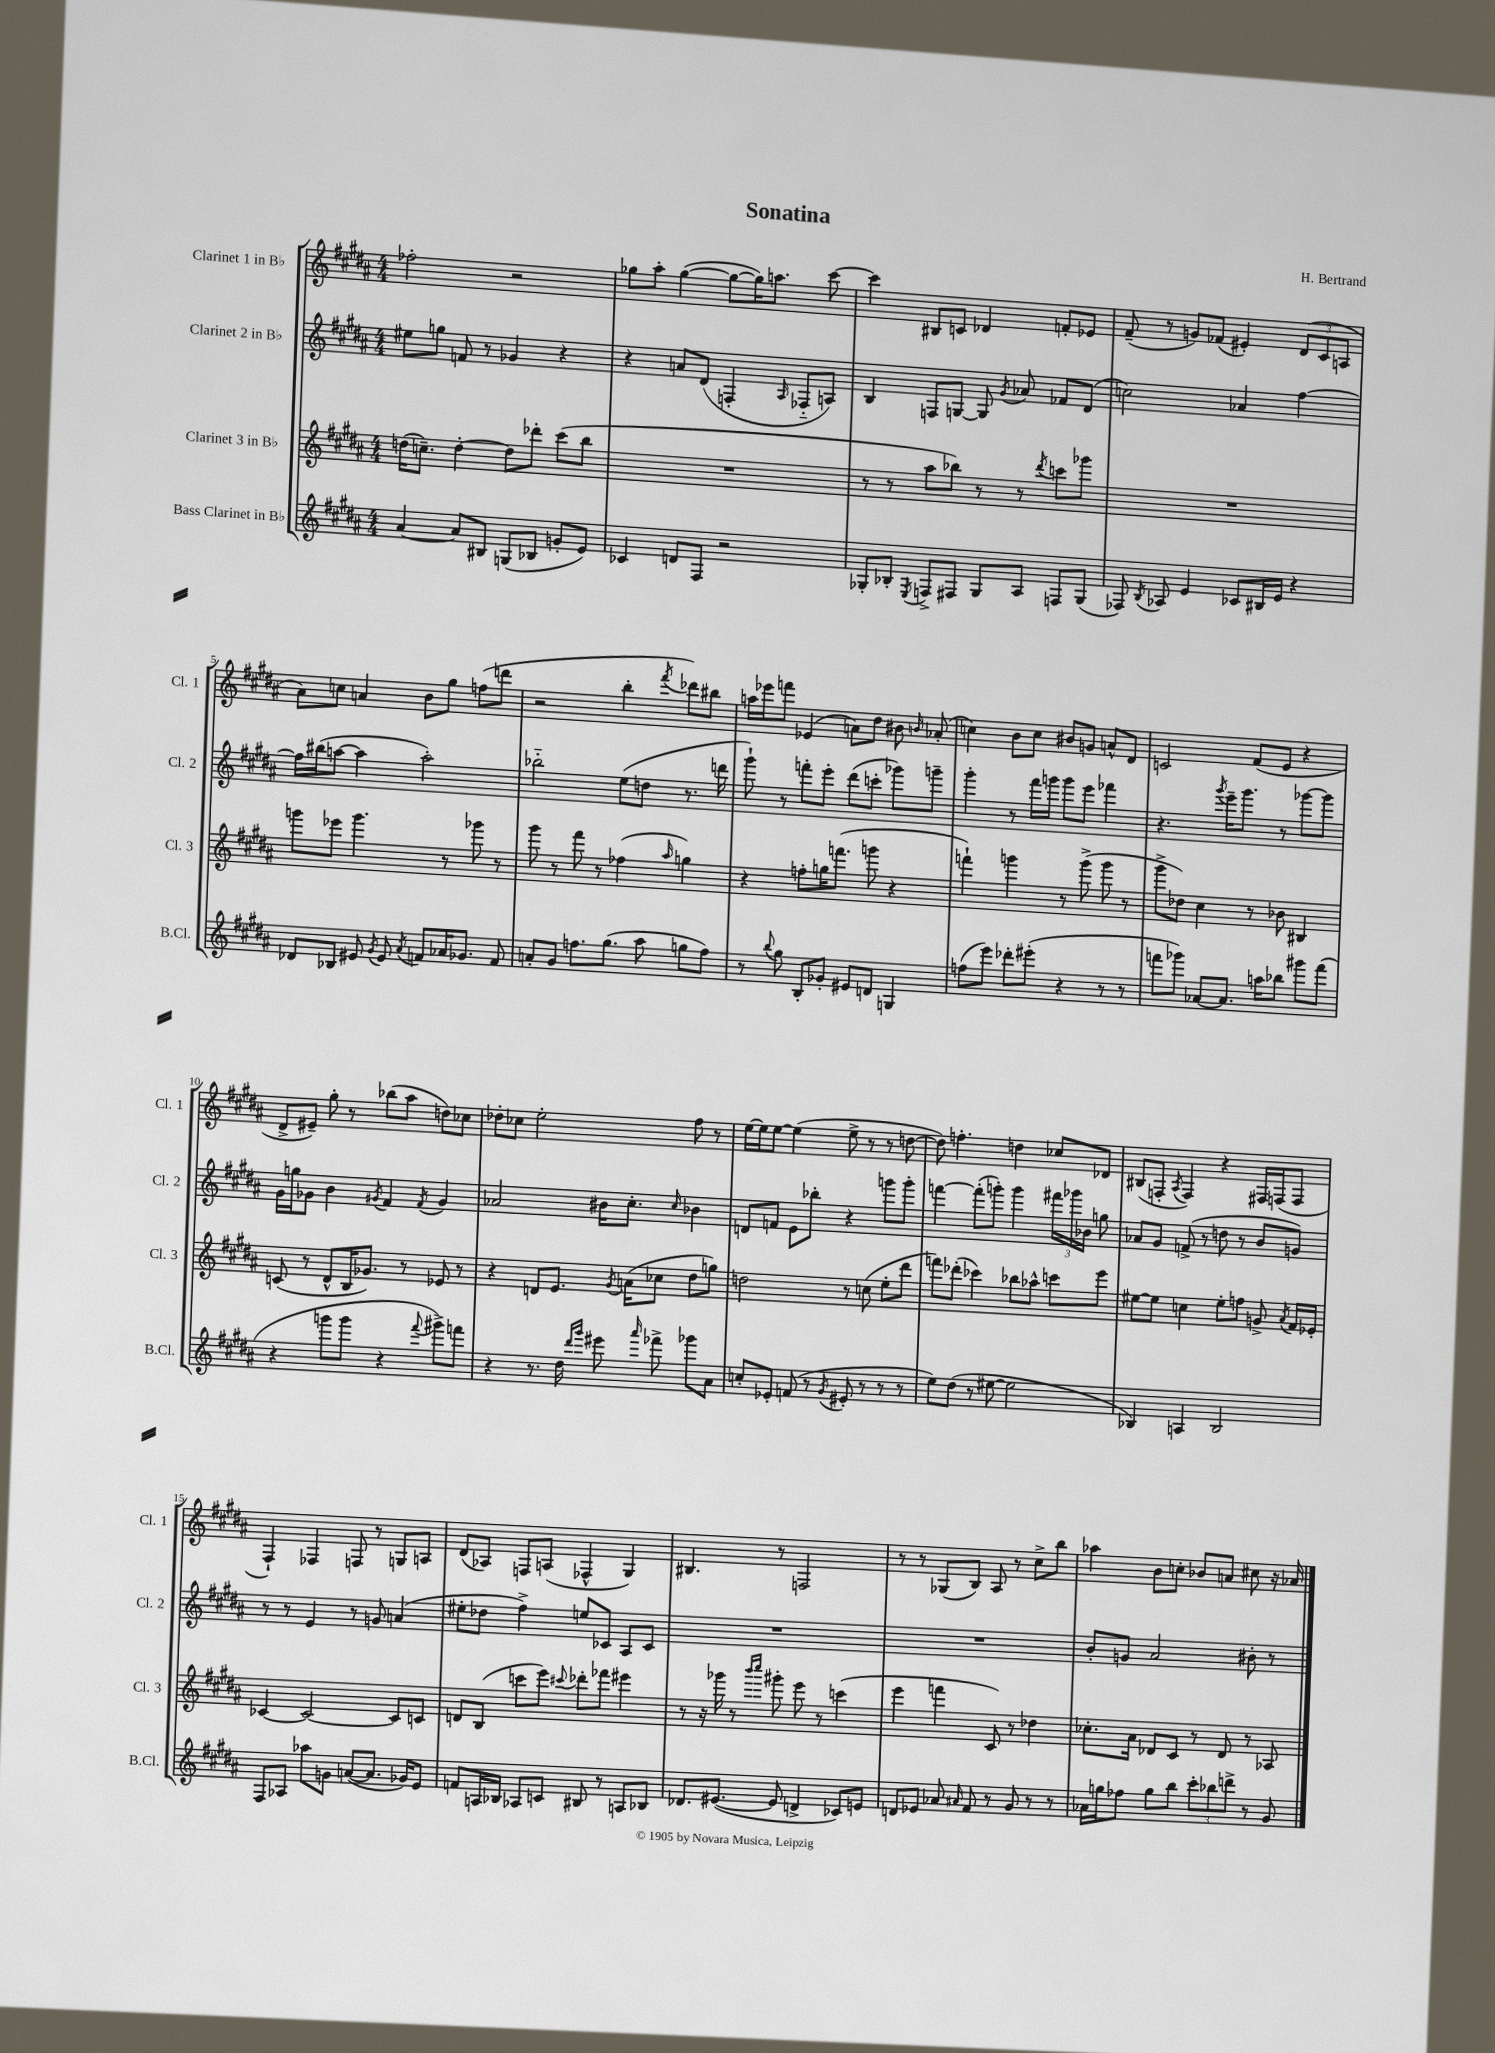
\header { title = "Sonatina" composer = "H. Bertrand" }
<<
\new StaffGroup <<
\new Staff = "s0" \with { instrumentName = "Clarinet 1 in Bb" shortInstrumentName = "Cl. 1" } {
    \clef treble \key b \major \numericTimeSignature \time 4/4
    \autoBeamOff fes''2-. r2 |
    ges''8[ ais''8]-. ges''4~( ges''8[~ ges''16) a''8.] cis'''8~ |
    cis'''4 bis8[ c'8] des'4 f'8[-. ees'8] |
    fis'8--( r8 g'8[) fes'8]( eis'4-.) \tuplet 3/2 { dis'8[( cis'8 a8] } |
    ais'8[) c''8] a'4 b'8[ gis''8] f''8[( d'''8] |
    r2 b''4-. \acciaccatura { fis'''8 } des'''8[) bis''8] |
    a''16[ ees'''16 f'''8] ees'4( a'8[) dis''8] bis'8 \grace { b'16 } aes'8-.( |
    c''4) b'8[ c''8] bis'8[ g'8] a'8[-^ dis'8] |
    c'2 fis'8[( e'8] r4 |
    dis'8[-> eis'8]--) gis''8-. r8 bes''8[( ais''8] d''8[) ces''8] |
    des''8[-. ces''8] e''2-. fis''8 r8 |
    e''16[~ e''16 e''8]~ e''4( e''8-> r8 r8 d''8~ |
    d''8) f''4.-. d''4 ces''8[ des'8] |
    bis8[( f8]-. \acciaccatura { ais8 } f4) r4 fis16[ f16( f8] |
    fis4-!) fes4 f8 r8 g8[ a8] |
    dis'8[( aes8]) f8[ a8]( fes4-^ gis4) |
    bis4. r8 f2 |
    r8 r8 ges8[( b8]) ais8 r8 cis''8[-> b''8] |
    aes''4 b'8[ c''8]-. bes'8[ a'8] cis''8 r16 aes'16 \bar "|." |
}
\new Staff = "s1" \with { instrumentName = "Clarinet 2 in Bb" shortInstrumentName = "Cl. 2" } {
    \clef treble \key b \major \numericTimeSignature \time 4/4
    \autoBeamOff eis''8[ g''8] f'8 r8 ges'4 r4 |
    r4 a'8[ dis'8]( f4-. \grace { ais16 } fes8[-_ a8]) |
    b4 f8[ g8]~ g8 \acciaccatura { gis'8 } aes'8 fes'8[ dis'8]( |
    c''2) aes'4 fis''4~ |
    fis''16[ bis''16( a''8]~ a''4 a''2-.) |
    bes''2-_ e''8[( d''8] r8. d'''16 |
    gis'''8-!) r8 f'''8[-. e'''8]-. dis'''8[( c'''8]-. ges'''8[) g'''8]-- |
    gis'''4-. r8 fis'''16[ g'''16] g'''8[ e'''8] fes'''4 |
    r4. \acciaccatura { gis'''8 } e'''16[-- gis'''8.] r8 ges'''8[~ ges'''8] |
    gis'16[ g''16 ges'8] b'4 \acciaccatura { gis'8 } fis'4 \acciaccatura { fis'8 } gis'4 |
    aes'2 bis'16[ cis''8.]-. \grace { cis''16 } bes'4 |
    d'8[ f'8] e'8[ bes''8]-. r4 g'''8[ g'''8]-. |
    f'''4~ f'''8[-.( g'''8]-.) g'''4 \tuplet 3/2 { fis'''16[ ges'''16 bes'16] } g''8 |
    aes'8[ gis'8] f'8->( r8 d''8 r8 b'8[ g'8]) |
    r8 r8 e'4 r8 g'8 a'4( |
    eis''8[-. des''8] fis''4->) e''8[ ces'8] ais8[ ces'8] |
    R1 |
    R1 |
    b'8[-. g'8] ais'2 bis'8-. r8 \bar "|." |
}
\new Staff = "s2" \with { instrumentName = "Clarinet 3 in Bb" shortInstrumentName = "Cl. 3" } {
    \clef treble \key b \major \numericTimeSignature \time 4/4
    \autoBeamOff d''16[( c''8.]--) d''4~-. d''8[ des'''8]-. cis'''8[( b''8] |
    R1 |
    r8 r8 ais''8[ bes''8]) r8 r8 \acciaccatura { dis'''8 } c'''8[ ges'''8] |
    R1 |
    g'''8[ ees'''8] g'''4. r8 ges'''8 r8 |
    gis'''8 r8 fis'''8 r8 fes''4( \grace { ais''16 } g''4) |
    r4 f''8[-. g''16 f'''8.]( g'''8 r4 |
    f'''4-!) g'''4 r8 g'''8->( g'''8 r8 |
    gis'''8[-> des''8]) cis''4 r8 bes'8 bis4 |
    c'8( r8 dis'8[-^ b16 ges'8.]) r8 ees'8 r8 |
    r4 d'8[ e'8.] \acciaccatura { gis'8 } a'16[( ces''8] dis''8[ g''8]) |
    d''2 r8 c''8( e''8[-. dis'''8] |
    f'''8[) des'''8]-.( ces'''4) bes''8[ aes''8]-^ c'''8[ e'''8] |
    eis''8[~ eis''8] c''4 eis''8[-. f''8] g'8-> \acciaccatura { ais'8 } fis'16[ ees'16]-. |
    ces'4~ ces'2~ ces'8[ c'8] |
    d'8[ b8]( c'''8[ e'''8]) \appoggiatura { cis'''8 } des'''8[-. fes'''8] eis'''4 |
    r8 r16 ges'''16 r8 \grace { b'''16[ cis''''16] } gis'''8-. e'''8 r8 c'''4( |
    e'''4 f'''4 cis'8) r8 des''4 |
    ces''8.[-. ais'16] des'8[ cis'8] r8 des'8 r8 aes8 \bar "|." |
}
\new Staff = "s3" \with { instrumentName = "Bass Clarinet in Bb" shortInstrumentName = "B.Cl." } {
    \clef treble \key b \major \numericTimeSignature \time 4/4
    \autoBeamOff ais'4~ ais'8[ bis8] g8[( bes8] g'8[-. e'8]) |
    ces'4 d'8[ fis8] r2 |
    ges8[-. bes8]-. \acciaccatura { e8 } f8[-> fis8] ges8[ ais8] f8[ ges8]( |
    fes8) \acciaccatura { b8 } aes8 e'4 ces'8[ bis16 e'16] r4 |
    des'8[ bes8] eis'8 \acciaccatura { gis'8 } eis'8 \acciaccatura { ais'8 } f'8[ aes'16 ges'8.] f'8 |
    a'8[-. gis'8] f''8.[ gis''8.]( ais''8 g''8[ f''8]) |
    r8 \appoggiatura { b''8 } gis''8 b8[-. ges'8]-. eis'8[ d'8] g4 |
    f''8[( e'''8]) des'''8[-. eis'''8]-.( r4 r8 r8 |
    f'''8[ ges'''8]) aes'8[~ aes'8.] a''16[ bes''8] gis'''8[ f'''8]( |
    r4 g'''8[ g'''8] r4 \appoggiatura { fis'''8 } gis'''8[->) f'''8] |
    r4 r8. dis''16 \grace { dis'''16[ gis'''16] } eis'''8 \grace { ais'''16 } fes'''8-> ges'''8[ ais'8] |
    c''8[-. ees'8]-. f'8( r8 \acciaccatura { gis'8 } eis'8-. r8 r8 r8 |
    e''8[) dis''8]( r8 eis''8~ eis''2 |
    bes4) a4 bes2 |
    fis8[ aes8] aes''8[ g'8] a'8[~( a'8.] ges'16[) e'8] |
    f'8[ a16 bes16] aes8[ c'8] bis8 r8 a8[ bes8] |
    des'8.[ eis'8.]~( eis'8 d'4-> ces'8[) e'8] |
    d'8[ ees'8] aes'8 \grace { ais'16 } fis'8 r8 gis'8 r8 r8 |
    aes'16[ g''16 fes''8] g''8[ b''8] \tuplet 3/2 { cis'''8[-. bes''8 d'''8]-> } r8 gis'8 \bar "|." |
}
>>
>>
